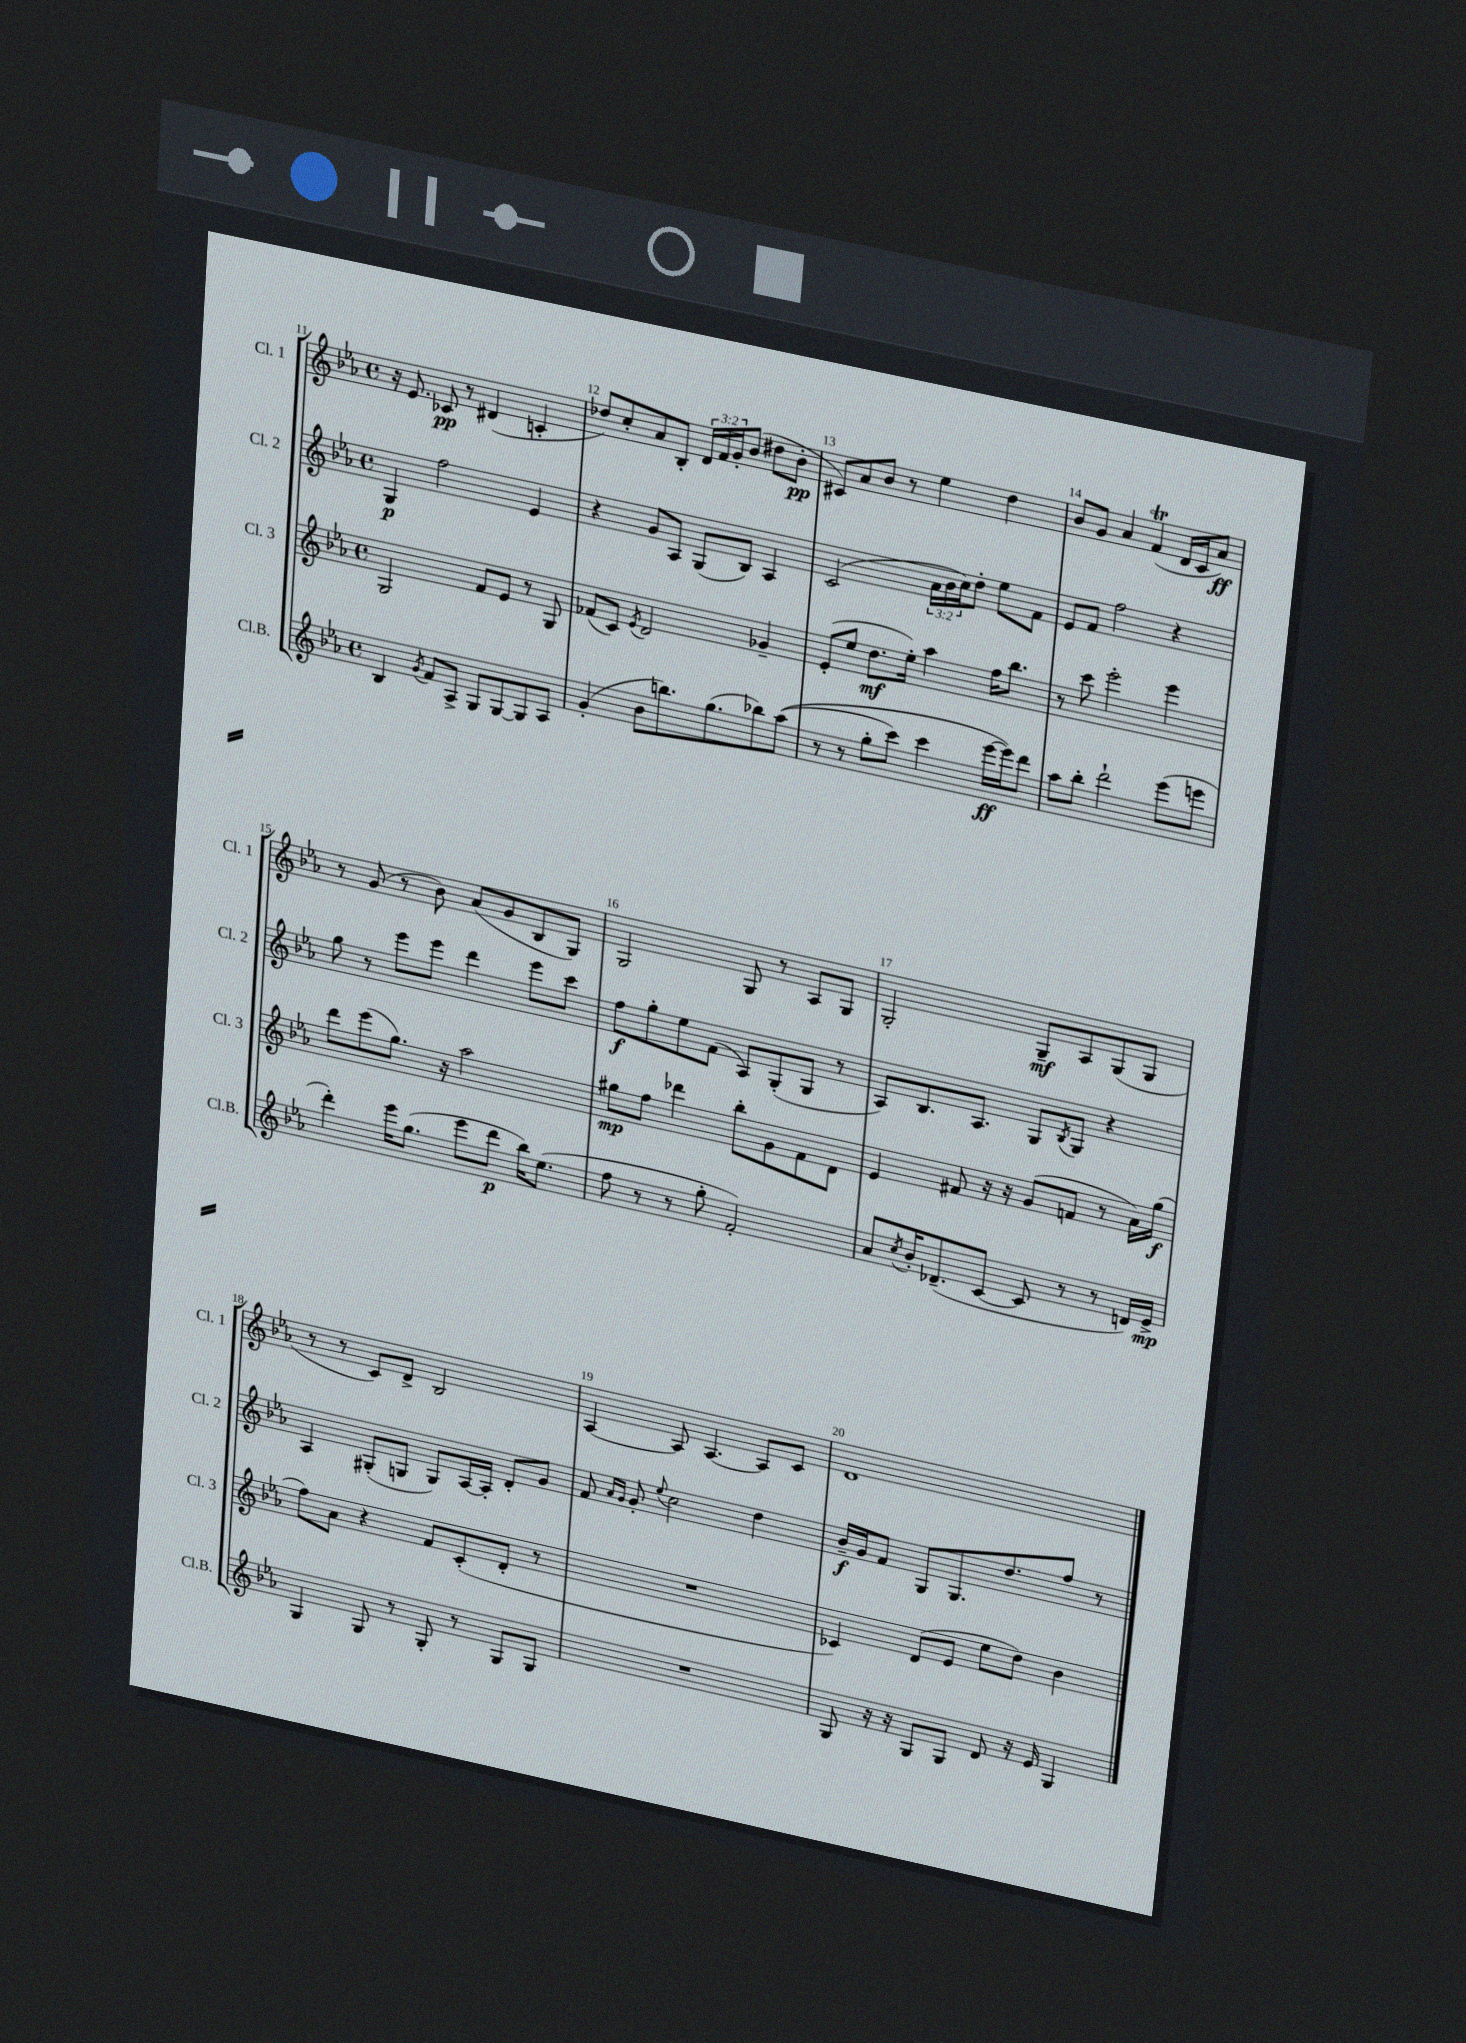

**kern	**kern	**kern	**kern
*staff4	*staff3	*staff2	*staff1
*clefG2	*clefG2	*clefG2	*clefG2
*k[b-e-a-]	*k[b-e-a-]	*k[b-e-a-]	*k[b-e-a-]
*M4/4	*M4/4	*M4/4	*M4/4
*met(c)	*met(c)	*met(c)	*met(c)
4B-	2G	4G	16r
.	.	.	8.e-
8qg	.	.	.
8f	.	2ff	8c-
8A-^	.	.	8r
8G	8f	.	(4d#
[8G	8e-	.	.
8G]	8r	4e-	4c'
8A-	8G	.	.
=	=	=	=
(4g'	(8f-	4r	8dd-)
.	8c)	.	8cc'
.	8qe-	.	.
8b-	2d	8g	8a-
8.bb)	.	8A-	8B-'
.	.	(8G	24d
.	.	.	24f
(8.gg	.	.	.
.	.	.	24g'
.	.	8B-)	(8b-
8bb-)	4g-~	4A-	8dd#
&((8aa-	.	.	8b-'
=	=	=	=
8r	(8e-'	(2c	8c#)
8r	8ee-	.	8a-
8gg'	8.dd	.	8b-
8ccc)	.	.	8r
.	16ee-')	.	.
4ccc	4aa-	24a-	4ee-
.	.	24b-	.
.	.	24cc)	.
.	.	8dd'	.
[16eee-	16ff	8ee-	4dd
16eee-]&)	8.bb-	.	.
8ddd	.	8f	.
=	=	=	=
8aa-	8r	8e-	8b-
8bb-'	8ccc	8f	8g
2ddd`	2eee-'	2ff	4a-
.	.	.	(4f
(8eee-	4eee-	4r	16d
.	.	.	16c
8eee	.	.	8a-)
=	=	=	=
4ddd')	8ddd	8gg	8r
.	(8eee-	8r	(8g
16eee-	8.gg)	8eee-	8r
(8.gg	.	.	.
.	.	8eee-	8b-)
.	16r	.	.
8eee-	2aa-	4ddd	(8a-
8ddd	.	.	8g
16bb-)	.	8eee-	8B-
(8.ee-	.	.	.
.	.	8ccc	8G)
=	=	=	=
8ff	8gg#	8ff	2G
8r	8ff	8gg'	.
8r	4ddd-	8ee-	.
8gg'	.	(8f	.
2f')	8bb-'	8A-)	8G
.	8g	(8G'	8r
.	8f	8G	8A-
.	8d	8r	8G
=	=	=	=
8a-	4e-	8A-)	2G'
8qcc	.	.	.
16b-'	.	8.B-	.
(8.d-~	.	.	.
.	8f#	.	.
.	.	8.A-	.
[8c	16r	.	.
.	16r	.	.
8c]	(8g	8G	8G~
.	.	8qB-	.
8r	8f	8G	8A-
8r	8r	4r	(8G
16d)	16a-)	.	8G
16e-^	(16gg	.	.
=	=	=	=
4G	8ff)	4A-	8r
.	8a-	.	8r
8G	4r	(8G#'	8c)
8r	.	8G	8d^
8G'	8f	8G)	2B-
8r	(8c'	[16A-	.
.	.	16A-']	.
8G	8d'	8d'	.
8G	8r	8g	.
=	=	=	=
1r	1r	8f	[4A-
.	.	16qqa-	.
.	.	16qqg	.
.	.	8g'	.
.	.	8qqee-	.
.	.	2cc	8A-]
.	.	.	[4.A-
.	.	4dd	8A-]
.	.	.	8c
=	=	=	=
8G	4c-)	16b-~	1d
.	.	16g	.
16r	.	8f	.
16r	.	.	.
8G	(8d	8G	.
8G	8e-	8.G	.
8d	8ee-	.	.
.	.	8.dd	.
16r	8dd)	.	.
16e-	.	.	.
4G	4b-	8ff	.
.	.	8r	.
==	==	==	==
*-	*-	*-	*-
